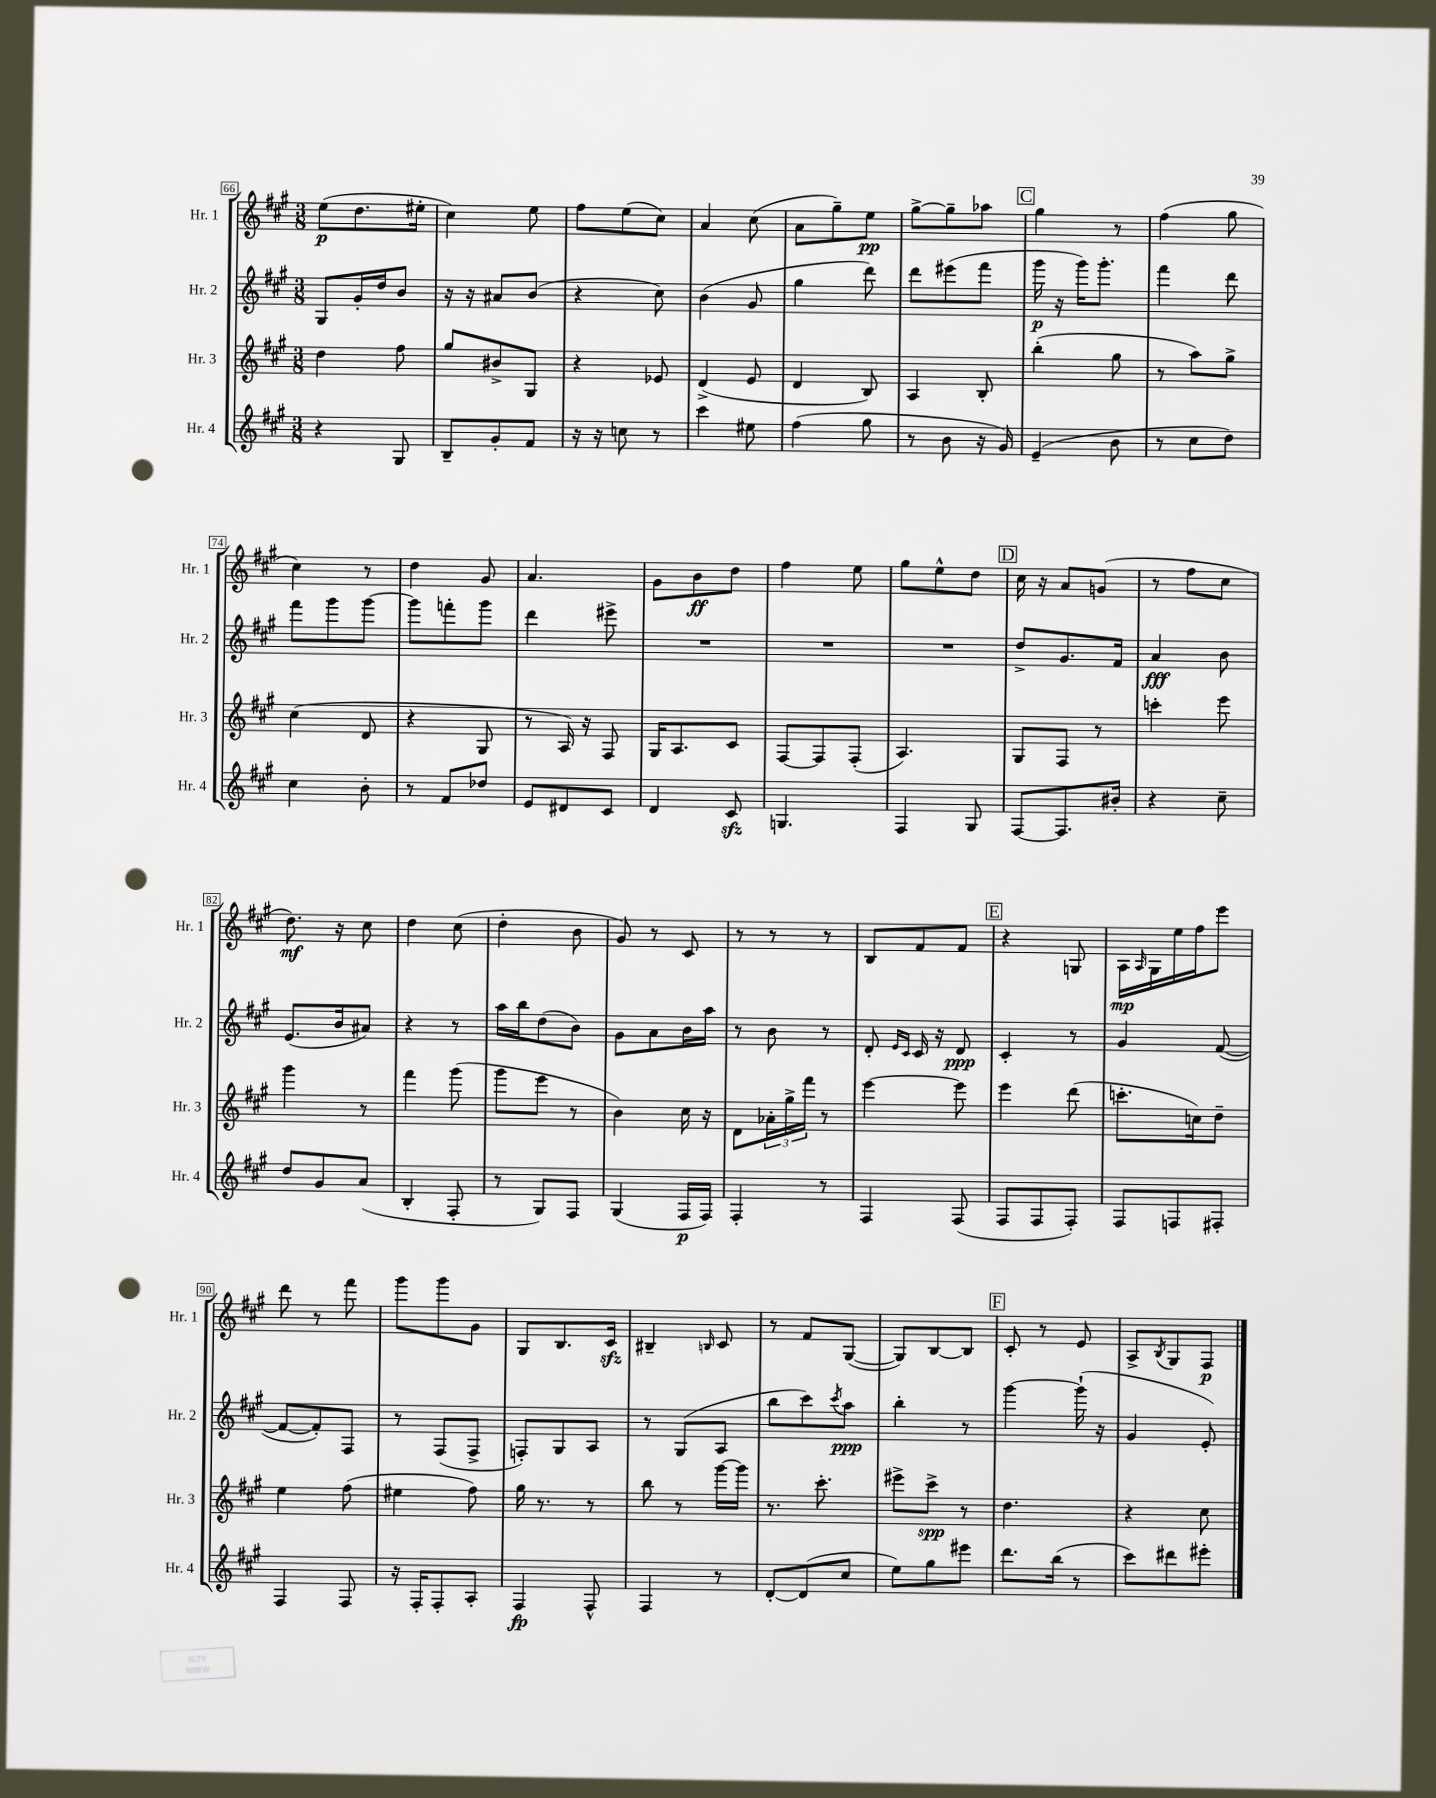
<<
\new StaffGroup <<
\new Staff = "s0" \with { instrumentName = "Hr. 1" shortInstrumentName = "Hr. 1" } {
    \clef treble \key a \major \numericTimeSignature \time 3/8
    e''8\p( d''8. eis''16-. |
    cis''4) e''8 |
    fis''8 e''8( cis''8) |
    a'4 cis''8( |
    a'8 gis''8--) e''8\pp |
    gis''8~-> gis''8-- aes''8 |
    \mark \markup { \box "C" } gis''4 r8 |
    fis''4( gis''8 |
    cis''4) r8 |
    d''4 gis'8 |
    a'4. |
    gis'8 b'8\ff d''8 |
    fis''4 e''8 |
    gis''8 e''8-^ d''8 |
    \mark \markup { \box "D" } cis''16 r16 a'8 g'8( |
    r8 fis''8 cis''8 |
    d''8.\mf) r16 cis''8 |
    d''4 cis''8( |
    d''4-. b'8 |
    gis'8) r8 cis'8 |
    r8 r8 r8 |
    b8 fis'8 fis'8 |
    \mark \markup { \box "E" } r4 g8 |
    a16\mp \grace { a16 } gis16 e''16 fis''16 e'''8 |
    d'''8 r8 fis'''8 |
    gis'''8 gis'''8 gis'8 |
    gis8 b8. cis'16\sfz |
    bis4-- \grace { b16 } cis'8 |
    r8 fis'8 gis8~( |
    gis8) b8~ b8 |
    \mark \markup { \box "F" } cis'8-. r8 e'8 |
    a8-> \acciaccatura { b8 } gis8 fis8\p \bar "|." |
}
\new Staff = "s1" \with { instrumentName = "Hr. 2" shortInstrumentName = "Hr. 2" } {
    \clef treble \key a \major \numericTimeSignature \time 3/8
    gis8 gis'16-. d''16 b'8 |
    r16 r16 ais'8 b'8( |
    r4 cis''8) |
    b'4( gis'8 |
    gis''4 d'''8) |
    d'''8 eis'''8( fis'''8 |
    \mark \markup { \box "C" } gis'''16\p r16 gis'''16) gis'''8.-. |
    fis'''4 d'''8 |
    fis'''8 gis'''8 gis'''8~ |
    gis'''8 f'''8-. gis'''8 |
    d'''4 eis'''8-> |
    R4. |
    R4. |
    R4. |
    \mark \markup { \box "D" } d''8-> gis'8. fis'16 |
    a'4\fff b'8 |
    e'8.( b'16 ais'8) |
    r4 r8 |
    a''16 b''16 d''8( b'8) |
    gis'8 a'8 b'16 a''16 |
    r8 b'8 r8 |
    d'8-. \grace { e'16 cis'16 } cis'16 r16 d'8\ppp |
    \mark \markup { \box "E" } cis'4-. r8 |
    gis'4 fis'8~( |
    fis'8~ fis'8-.) fis8 |
    r8 fis8( fis8-> |
    f8-.) gis8 a8 |
    r8 gis8( a8 |
    b''8 cis'''8) \acciaccatura { cis'''8 } a''8\ppp |
    b''4-. r8 |
    \mark \markup { \box "F" } gis'''4~ gis'''16-!( r16 |
    gis'4 e'8-.) \bar "|." |
}
\new Staff = "s2" \with { instrumentName = "Hr. 3" shortInstrumentName = "Hr. 3" } {
    \clef treble \key a \major \numericTimeSignature \time 3/8
    d''4 fis''8 |
    gis''8 bis'8-> gis8 |
    r4 ees'8 |
    d'4->( e'8 |
    d'4 b8) |
    a4 b8-. |
    \mark \markup { \box "C" } b''4-.( gis''8 |
    r8 a''8) gis''8-> |
    cis''4( d'8 |
    r4 gis8 |
    r8 a16) r16 fis8 |
    gis16 a8. cis'8 |
    fis8~ fis8 fis8-.( |
    a4.) |
    \mark \markup { \box "D" } gis8 fis8 r8 |
    c'''4-. e'''8 |
    gis'''4 r8 |
    fis'''4 gis'''8( |
    gis'''8 e'''8 r8 |
    b'4) cis''16 r16 |
    d'8 \tuplet 3/2 { aes'16-. gis''16-> fis'''16 } r8 |
    e'''4~ e'''8 |
    \mark \markup { \box "E" } e'''4 d'''8( |
    c'''8.-. c''16) d''8-- |
    e''4 fis''8( |
    eis''4 fis''8) |
    gis''16 r8. r8 |
    b''8 r8 gis'''16~ gis'''16 |
    r8. cis'''8.-. |
    eis'''8-> cis'''8->\spp r8 |
    \mark \markup { \box "F" } d''4. |
    r4 cis''8 \bar "|." |
}
\new Staff = "s3" \with { instrumentName = "Hr. 4" shortInstrumentName = "Hr. 4" } {
    \clef treble \key a \major \numericTimeSignature \time 3/8
    r4 gis8 |
    b8-- gis'8-. fis'8 |
    r16 r16 c''8 r8 |
    cis'''4 eis''8 |
    fis''4( gis''8 |
    r8 b'8 r16 gis'16) |
    \mark \markup { \box "C" } e'4--( b'8 |
    r8 cis''8 d''8) |
    cis''4 b'8-. |
    r8 fis'8 des''8 |
    e'8 dis'8 cis'8 |
    d'4 cis'8\sfz |
    g4. |
    fis4 gis8 |
    \mark \markup { \box "D" } fis8~ fis8. bis'16-. |
    r4 cis''8-- |
    d''8 gis'8 a'8( |
    b4-. fis8-. |
    r8 gis8) fis8 |
    gis4( fis16\p fis16) |
    fis4-. r8 |
    fis4 fis8( |
    \mark \markup { \box "E" } fis8 fis8 fis8-.) |
    fis8 f8 fis8-. |
    fis4 fis8 |
    r16 fis16-. fis8-. a8-. |
    fis4\fp fis8-^ |
    fis4 r8 |
    d'8~-. d'8( cis''8 |
    e''8) gis''8 eis'''8 |
    \mark \markup { \box "F" } d'''8. b''16( r8 |
    cis'''8) dis'''8 eis'''8-. \bar "|." |
}
>>
>>
\layout { \context { \Score currentBarNumber = #66 \override BarNumber.stencil = #(make-stencil-boxer 0.1 0.3 ly:text-interface::print) } }
